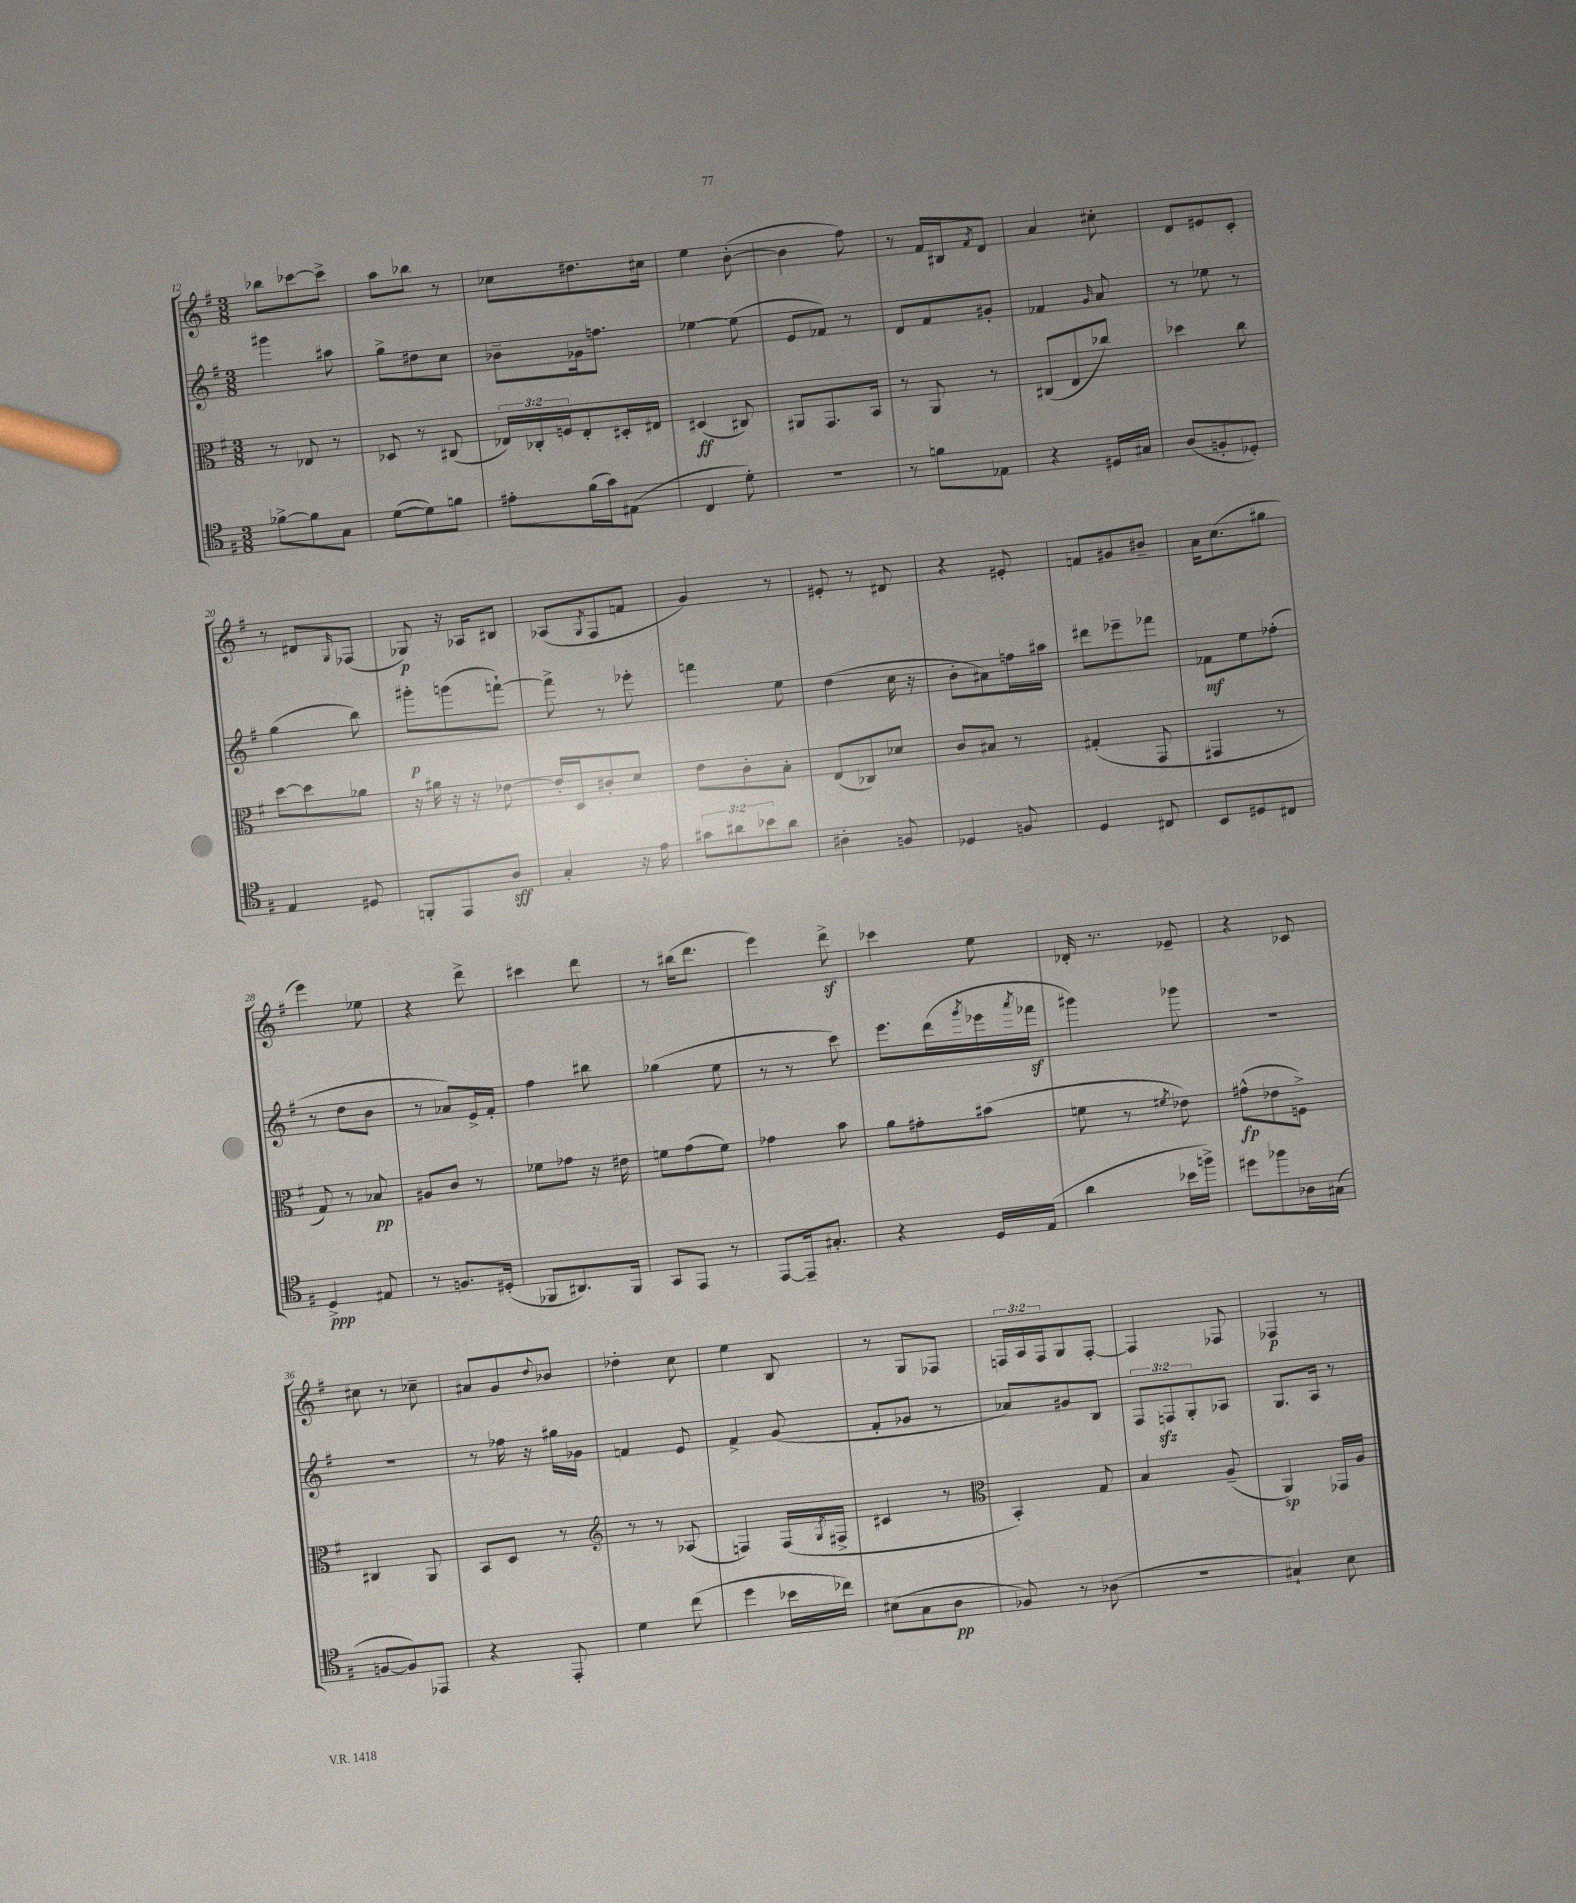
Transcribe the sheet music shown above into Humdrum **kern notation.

**kern	**kern	**kern	**kern
*staff4	*staff3	*staff2	*staff1
*clefC4	*clefC3	*clefG2	*clefG2
*k[f#]	*k[f#]	*k[f#]	*k[f#]
*M3/8	*M3/8	*M3/8	*M3/8
[8f-^	8r	4ggg#	8bb-
8f-]	8E-	.	[8ccc-
8G	8r	8aa#	8ccc-^]
=	=	=	=
([8d	8D-	8gg^	8aa
8d])	8r	8dd#	8bb-
8f	(8C#	8cc	8r
=	=	=	=
8e#'	24E-)	8b-~	8cc-
.	24C-'	.	.
.	24F	.	.
(16f#	8E-'	16g-	8.dd#
16g)	.	8.ff	.
(8E#	16D#'	.	.
.	16E#	.	16cc#
=	=	=	=
4C	(4D#	[4ee-	4ee
8d')	8C#)	(8ee-]	([8b'
=	=	=	=
4.r	8AA#	8e	4b]
.	8.GG	8f-)	.
.	.	8r	8ff#)
.	16BB	.	.
=	=	=	=
8r	8r	8d	8r
8f	8AA	8f#	16f#
.	.	.	16B#
.	.	.	8qf#
8E-	8r	8g#'	8d
=	=	=	=
4r	(8C#	4f-	4a
.	8E	.	.
.	.	16qqg	.
16D#	8cc-)	8a	8cc#'
16G#	.	.	.
=	=	=	=
(8A	4dd-	8r	8d
8F'	.	8ee-	8e#
8D-')	8cc	8r	8c'
=	=	=	=
4E	[8dd	(4gg	8r
.	8dd]	.	8d#
.	.	.	16qqG
8D#	8a-	8bb)	(8F-
=	=	=	=
8FF'	16r	8ggg#'	8G-)
.	16a#	.	.
8EE	16r	(8ggg	16r
.	16r	.	16A-
8A	[8e-	[8fff`)	8B#
=	=	=	=
4G'	16e-']	8fff^]	(8A-
.	16D	.	.
.	.	.	8qG
.	8c#'	8r	8F#
16r	8d	8eee-'	8f
16e	.	.	.
=	=	=	=
12g#	8e	4fff	4g)
12a#	.	.	.
.	8c'	.	.
12b-	.	.	.
8a#	8B'	8ee	8r
=	=	=	=
4A#'	(8E	(4dd	8e#'
.	8C-)	.	8r
8F	8d-	16cc	8d#
.	.	16r	.
=	=	=	=
4D-	8c	8b'	4r
.	8B#	8a#)	.
8F	8r	16ff	8e#'
.	.	16aa#	.
=	=	=	=
4D	(4G#'	8ddd#	8f
.	.	8eee-~	8g#
8C#	8GG	8fff-	8b#~
=	=	=	=
8BB	4GG#	8f-	16a
.	.	.	(8.cc
8D#	.	8ee	.
8C#	8r	(8ff-'	8gg#
=	=	=	=
4D^	8G)	8r	4eee)
.	8r	8dd	.
8E#	8B-	8b	8ee-
=	=	=	=
8r	8A#	8r	4r
8.F	8c	8a-)	.
.	8r	16e^	8ddd^
(16D#'	.	16f#'	.
=	=	=	=
8FF-	8f-	4ff#	4ccc#
8.AA#)	8g-	.	.
.	16r	8bb#	8ddd
16FF-	16e#	.	.
=	=	=	=
8GG	8f	(4gg-	8r
8EE	(8g	.	(16bb#
.	.	.	8.ddd
8r	8f)	8ee	.
=	=	=	=
[8EE	4g-	8r	4eee)
16EE~]	.	8r	.
8.G#'	.	.	.
.	8b	8ccc)	8ddd^
=	=	=	=
4r	8a	8.eee	4ccc-
.	8g#'	.	.
.	.	(16ddd	.
.	.	8qggg	.
16D	(8b#	16eee-	8ee
.	.	8qaaa	.
(16E	.	16fff-	.
=	=	=	=
4a	8f	4ggg#)	16d-'
.	.	.	8.r
.	8r	.	.
.	8qf#	.	.
16b-	8e-)	8ggg-	8e-~
16ff^)	.	.	.
=	=	=	=
8dd#	(8g#^^	4.r	4r
8ff-	8e-	.	.
16A-	8F^)	.	8c-
(16G#	.	.	.
=	=	=	=
[8F	4C#	4.r	8cc#
8F])	.	.	8r
8EE-	8AA	.	8cc-~
=	=	=	=
4r	8BB	8r	8a#
.	8D	16ff-	8g
.	.	16r	.
.	.	.	8qqdd
8EE'	8r	16gg#	8b-
.	.	16g-	.
=	=	=	=
*	*clefG2	*	*
4d	8r	4f	4dd-'
.	8r	.	.
(8cc	(8A-	8e	8cc
=	=	=	=
4dd	4F)	4f#^	4ee
16b-	(16F	(8g	8B
.	8qG	.	.
16cc-)	16F#^	.	.
=	=	=	=
(8B#	4c#	8f#'	8r
8G	.	8g-	8G
8A	8r	8r	8F-
=	=	=	=
*	*clefC3	*	*
8F-)	4BB')	8a-)	24F
.	.	.	24A
.	.	.	24F
8r	.	8g#	8G
(8A-	8G	8B	[8F'
=	=	=	=
4.r	4B	12F#	4F]
.	.	12F	.
.	.	12G'	.
.	(8A~	8A-	8F-
=	=	=	=
4G#`)	4AA)	8.G	4F-
.	.	16A	.
8B	16GG-	8r	8r
.	16A	.	.
==	==	==	==
*-	*-	*-	*-
